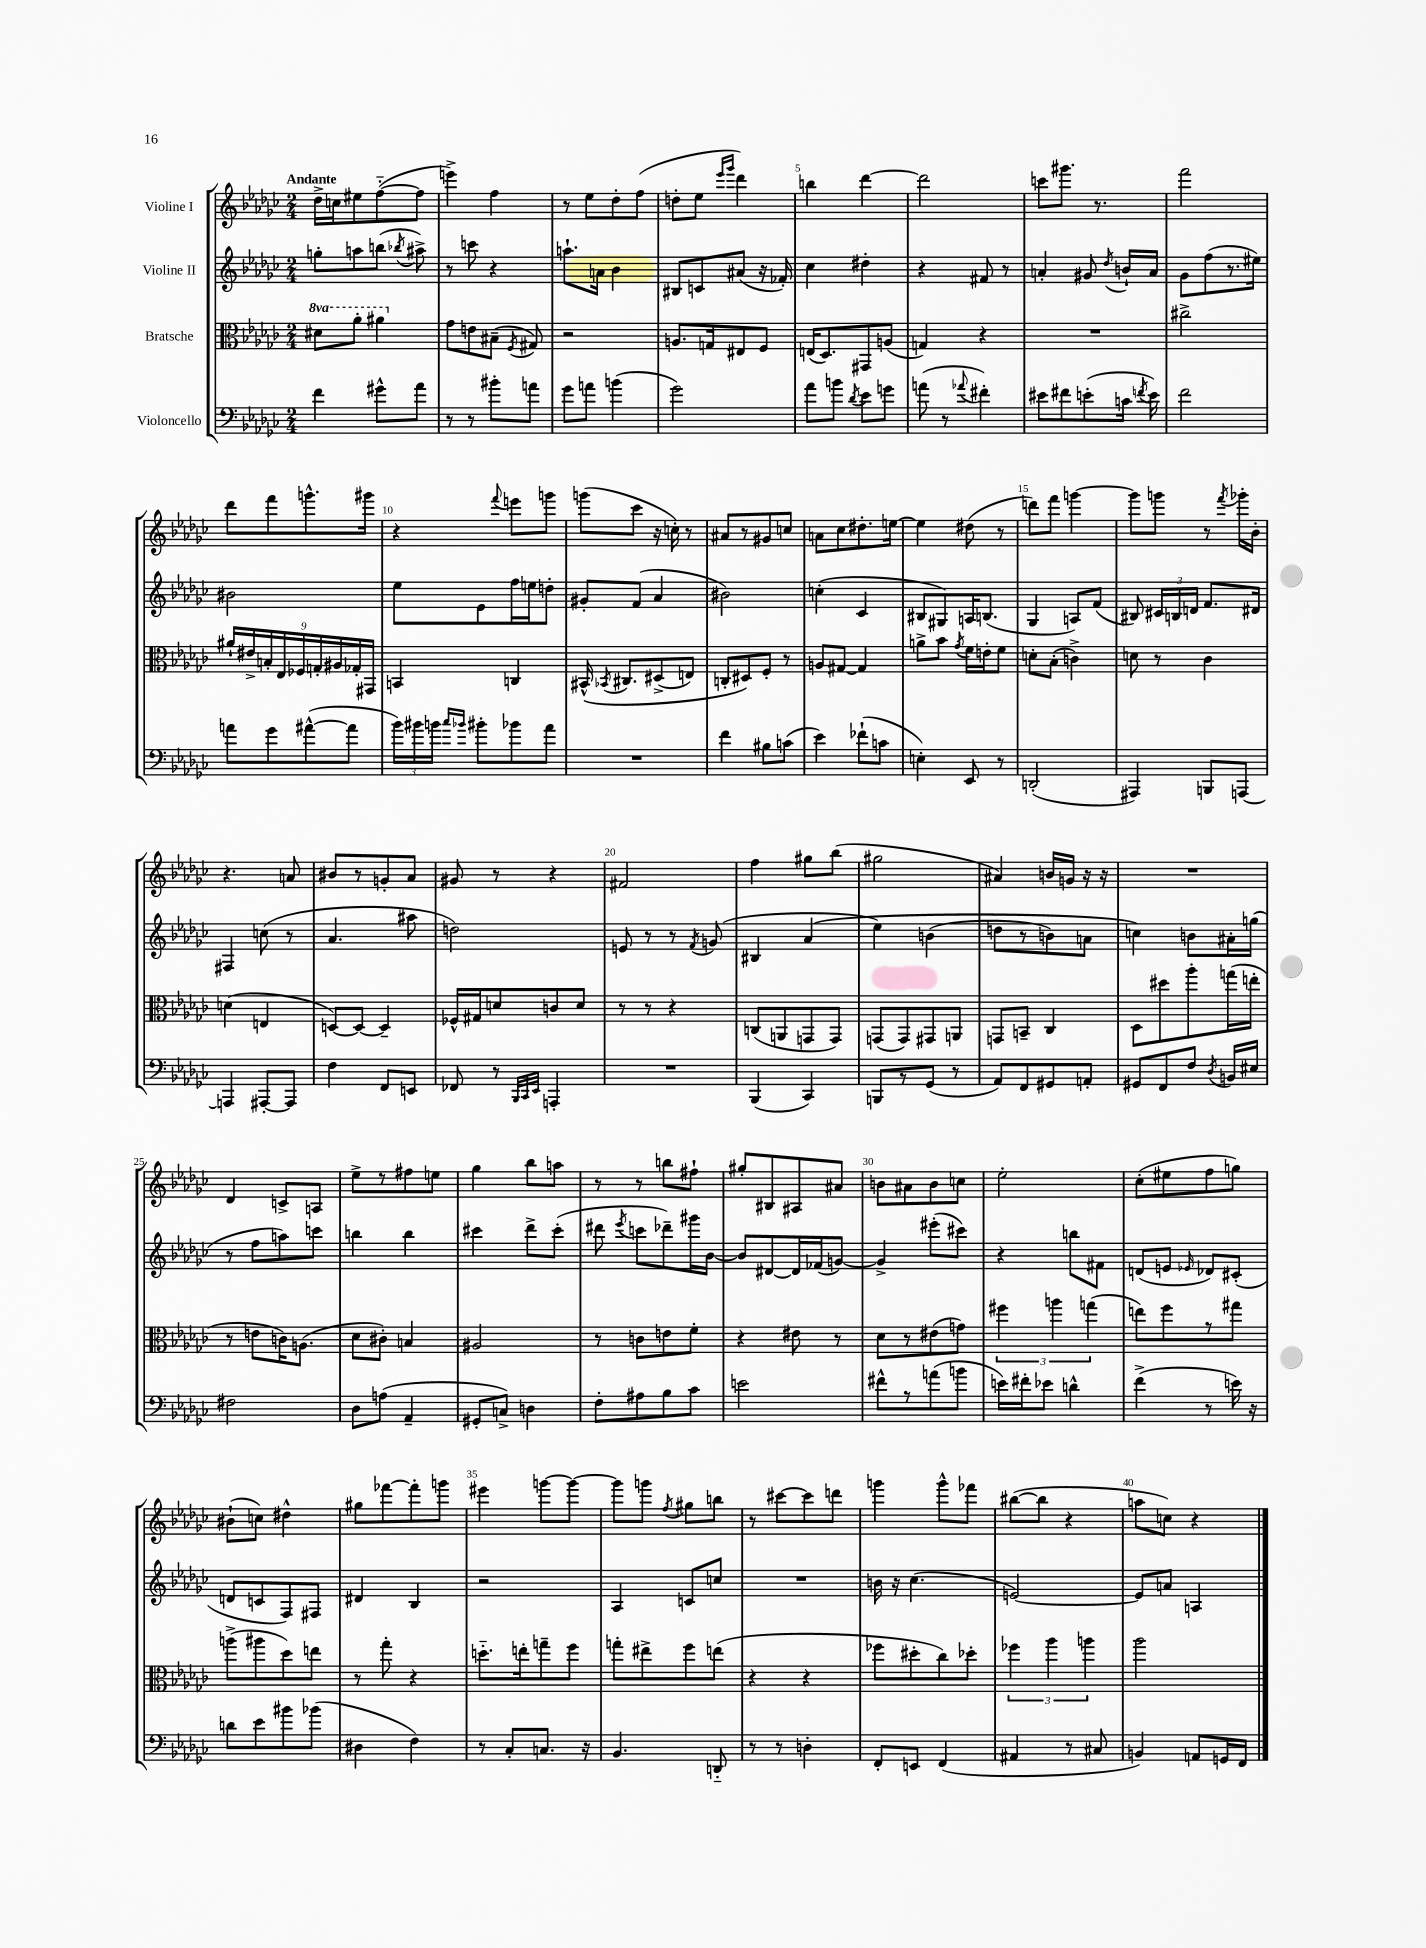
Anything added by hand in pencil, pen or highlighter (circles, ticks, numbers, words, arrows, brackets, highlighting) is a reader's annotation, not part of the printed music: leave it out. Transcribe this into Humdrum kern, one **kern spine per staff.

**kern	**kern	**kern	**kern
*part4	*part3	*part2	*part1
*staff4	*staff3	*staff2	*staff1
*I"Violoncello	*I"Bratsche	*I"Violine II	*I"Violine I
*clefF4	*clefC3	*clefG2	*clefG2
*k[b-e-a-d-g-c-]	*k[b-e-a-d-g-c-]	*k[b-e-a-d-g-c-]	*k[b-e-a-d-g-c-]
*M2/4	*M2/4	*M2/4	*M2/4
*	*8va	*	*
=1	=1	=1	=1
!	!	!	!LO:TX:a:B:t=Andante
4f\	8dd#X\L	8ggn'\L	16dd-^\LL
.	.	.	16ccn\J
.	8aa-'\J	8aan\	8ee#X\
8g#X^^\L	4aa#X\	(8bbn\J	([8ff\
.	.	8qbb-X/	.
8a-\J	.	8aa#X^\)	8ff\J]
=2	=2	=2	=2
*	*X8va	*	*
8r	8g-\L	8r	4eeen^\)
8r	8en\	8cccn\	.
8b#X'\L	(8B#X~\J	4r	4ff\
.	8qF/	.	.
8an\J	8G#X/)	.	.
=3	=3	=3	=3
8g-\L	2r	8.aan`\L	8r
8an\J	.	.	8ee-\L
.	.	16an\Jk	.
(4bn\	.	4b-\	8dd-'\
.	.	.	(8ff\J
=4	=4	=4	=4
2g-\)	8.An/L	8B#X/L	8ddn'\L
.	.	8cn/	8ee-\J
.	16Gn/k	.	.
.	.	.	16qqeee-/LL
.	.	.	16qqggg-/JJ
.	8E#X/	(8a#X/J	4ddd-\)
.	8F/J	16r	.
.	.	16f-X'/)	.
=5	=5	=5	=5
8a-\L	(16En/KL	4cc-\	4bbn\
.	8.D-/)	.	.
8bn\J	.	.	.
8qd-/	.	.	.
8e-\L	8GG#X/	4dd#X'\	[4ddd-\
8gn\J	(8An/J	.	.
=6	=6	=6	=6
(8an\	4Gn/)	4r	2ddd-\]
8r	.	.	.
8qqa-X/	.	.	.
4f#X'\)	4r	8f#X/	.
.	.	8r	.
=7	=7	=7	=7
8e#X\L	2r	4an'/	8cccn\L
8f#X\	.	.	8.ggg#X\J
(8en'\	.	8g#X/	.
.	.	.	8.r
.	.	8qdd-/	.
16cn\Jk	.	16bn`/LL	.
8qfn/	.	.	.
16e\)	.	16a/JJ	.
=8	=8	=8	=8
2f\	2cc#X^\	8g-\L	2fff\
.	.	(8ff\	.
.	.	8.r	.
.	.	16ee#X\Jk)	.
!!LO:LB:g=z
=9	=9	=9	=9
8an\L	18a#X`/LL	2b#X\	8ddd-\L
.	18e#X^/	.	.
.	18Bn'/	.	.
8g-\	.	.	8fff\
.	18E-/	.	.
.	18F-X/	.	.
([8a#X^^\	.	.	8.gggn^^\
.	18Gn'/	.	.
.	18A#X/	.	.
8a#\J]	.	.	.
.	18G-X'/	.	.
.	.	.	16ggg#X\Jk
.	18GG#X/JJ	.	.
=10	=10	=10	=10
24b-\LL)	4BBn/	8ee-\L	4r
24b#X\	.	.	.
24bn\JJ	.	.	.
16qqcc-/LL	.	.	.
16qqb-X/JJ	.	.	.
8b#X'\L	.	8e-\	.
.	.	.	8qqfff/
8b-X\	4Cn/	16ff\L	8eeen\L
.	.	16een\J	.
8a-\J	.	8ddn'\J	8gggn\J
=11	=11	=11	=11
2r	(16BB#X^^/	8g#X'/L	(8gggn\L
.	8qBB-X/	.	.
.	8.C#X/L	.	.
.	.	(8f/J	8ccc-\J
.	(8D#X^/	4a-/	16r
.	.	.	16ccn'\)
.	8En/J)	.	8r
=12	=12	=12	=12
4f\	8Cn'/L	2b#X\)	8a#X/L
.	8D#X/)	.	8r
8B#X\L	8F'/J	.	8g#X/
(8cn\J	8r	.	8ccn/J
=13	=13	=13	=13
4e-\)	8An/L	(4ccn'\	8an\L
.	[8G#X/J	.	8cc-\
(8f-X`\L	4G#/]	4c-/	8.dd#X'\
8cn\J	.	.	.
.	.	.	[16een\Jk
=14	=14	=14	=14
4En'\)	8an^\L	8B#X/L	4ee\]
.	8b-\J	8G#X/)	.
.	8qg-/	.	.
8EE-/	16f\LL	16An/K	(8dd#X\
.	16en'\J	(8.Bn/J	.
8r	8f\J	.	8r
=15	=15	=15	=15
(2DDn'/	8dn'\L	4G-/	8dddn\L)
.	(8B-'\J	.	8fff\J
.	4cn^\)	8An/L)	[4gggn\
.	.	(8f/J	.
=16	=16	=16	=16
4AAA#X/)	8dn\	8B#X/)	8ggg\L]
.	8r	24c#X/LL	8gggn\J
.	.	24Bn/	.
.	.	24dn/JJ	.
8BBBn/L	4c-\	8.f/L	8r
.	.	.	8qfff/
[8AAAn/J	.	.	16ggg-X'\LL
.	.	16d#X/Jk	16b-'\JJ
!!LO:LB:g=z
=17	=17	=17	=17
4AAAn/]	(4dn\	4F#X/	4.r
[8AAA#X'/L	4En/	(8ccn\	.
8AAA#/J]	.	8r	8an/
=18	=18	=18	=18
4F\	[8Dn/L)	4.a-/	8b#X/L
.	8D/J_	.	8r
8FF/L	4D~/]	.	8gn'/
8EEn/J	.	8aa#X\	8a-/J
=19	=19	=19	=19
8FF-X/	16F-X^^/LL	2ddn\)	8g#X/
.	16G#X/J	.	.
8r	8dn/	.	8r
32qqBBB-/LLL	.	.	.
32qqCC-/	.	.	.
32qqEE-/JJJ	.	.	.
4AAAn'/	8cn/	.	4r
.	8d/J	.	.
=20	=20	=20	=20
2r	8r	8en/	2f#X/
.	8r	8r	.
.	4r	8r	.
.	.	8qf/	.
.	.	(8gn/	.
=21	=21	=21	=21
(4BBB-/	(8Cn/L	4B#X/	4ff\
.	8AAn/	.	.
4CC-/)	8GGn/	(4a-/	8gg#X\L
.	8GG/J)	.	(8bb-\J
=22	=22	=22	=22
8BBBn/L	(8GGn/L	4ee-\)	2gg#X\
8r	8GG/)	.	.
(8GG-/J	8GG#X/	(4bn\	.
8r	8AAn/J	.	.
=23	=23	=23	=23
8AA-/L)	8GGn/L	8ddn\L	4a#X/)
8FF/	8BBn~/J	8r	.
8GG#X/	4C-/	8bn\)	16bn/LL
.	.	.	16gn/JJ
8AAn'/J	.	8an\J	16r
.	.	.	16r
=24	=24	=24	=24
8GG#X/L	8D-\L	4ccn\)	2r
8FF/	8dd#X\	.	.
8F/J	8aa-'\	8bn\L	.
8qD-/	.	.	.
16BBn/LL	(16ggn\L	16a#X'\L	.
16E#X/JJ	16een'\JJ	(16ggn\JJ	.
!!LO:LB:g=z
=25	=25	=25	=25
2F#X\	8r	8r	4d-/
.	8en\L	8ff\L	.
.	16cn\K)	8aan\)	8cn^/L
.	(8.An\J	.	.
.	.	8cccn\J	8An/J
=26	=26	=26	=26
8D-\L	8d-\L	4bbn\	8ee-^\L
(8An\J	8c#X'\J)	.	8r
4AA-~/	4Bn/	4bb\	8ff#X\
.	.	.	8een\J
=27	=27	=27	=27
8GG#X'/L	2A#X/	4ccc#X\	4gg-\
8Cn^/J)	.	.	.
4Dn\	.	8ddd-^\L	8bb-\L
.	.	(8ccc#'\J	8aan\J
=28	=28	=28	=28
8F'\L	8r	8ddd#X\	8r
.	.	8qeee-/	.
8A#X\	8cn\L	8cccn\L	8r
8B-\	8en\	8ddd-X~\)	8bbn\L
8c-\J	8f'\J	16ggg#X\L	8ff#X`\J
.	.	[16b-\JJ	.
=29	=29	=29	=29
2en\	4r	8b-/L]	8gg#X'/L
.	.	[8d#X/	8B#X/
.	8e#X\	16d#/L]	8A#X/
.	.	(16f-X/J	.
.	8r	[8gn/J)	8a#X/J
=30	=30	=30	=30
8f#X^^\L	8d-\L	4g^/]	8bn\L
8r	8r	.	8a#X\
(8an\	(8e#X\	(8eee#X'\L	8b\
8bn\J	8gn\J)	8ccc#X\J)	8ccn\J
=31	=31	=31	=31
16en\LL)	6ff#X\	4r	2ee-'\
16f#X'\J	.	.	.
8e-X\J	.	.	.
.	6aan\	.	.
4dn^^\	.	8bbn\L	.
.	(6ggn\	.	.
.	.	8f#X\J	.
=32	=32	=32	=32
(4f^\	8een\L)	(8dn/L	(8cc-'\L
.	8ff\	8en/J	8ee#X\
.	.	16qqe-X/	.
8r	8r	8d-X/L)	8ff\
16en\)	8gg#X\J	(8c#X'/J	8ggn\J)
16r	.	.	.
!!LO:LB:g=z
=33	=33	=33	=33
8dn\L	(8aan^\L	8dn/L	(8b#X`\L
8e-\	8aa#X\	8cn/	8ccn\J)
8b#X\	8dd-\)	8F/)	4dd#X^^\
(8b-X\J	8een\J	8F#X/J	.
=34	=34	=34	=34
4D#X\	8r	4d#X/	8gg#X\L
.	8gg-'\	.	[8fff-X\
4F\)	4r	4B-/	8fff-'\]
.	.	.	8gggn\J
=35	=35	=35	=35
8r	8.ddn\L	2r	4eee#X\
8C-'/L	.	.	.
.	16een'\k	.	.
8.Cn/J	8ggn~\	.	[8gggn\L
.	8ff\J	.	8ggg\J_
16r	.	.	.
=36	=36	=36	=36
4.BB-/	8ggn'\L	4A-/	8ggg\L]
.	8ee#X^\	.	8gggn\J
.	.	.	8qff/
.	8ff\	8cn/L	8gg#X\L
8DDn/	(8een\J	8ccn/J	8bbn\J
=37	=37	=37	=37
8r	4r	2r	8r
8r	.	.	[8ccc#X\L
4Dn'\	4r	.	8ccc#\]
.	.	.	8dddn\J
=38	=38	=38	=38
8FF'/L	8ff-X\L	16bn\	4gggn\
.	.	16r	.
8EEn/J	8dd#X'\	(4.cc-\	.
(4FF/	8cc-\)	.	8ggg^^\L
.	8dd-X'\J	.	8fff-X\J
=39	=39	=39	=39
4AA#X/	6ff-X\	[2en/)	([8bb#X\L
.	.	.	8bb#\J]
.	6aa-\	.	.
8r	.	.	4r
.	6aan\	.	.
8C#X/	.	.	.
=40	=40	=40	=40
4BBn/)	2aa-\	8e/L]	8aan\L
.	.	8an/J	8ccn\J)
8AAn/L	.	4An/	4r
16GGn/L	.	.	.
16FF/JJ	.	.	.
==	==	==	==
*-	*-	*-	*-
